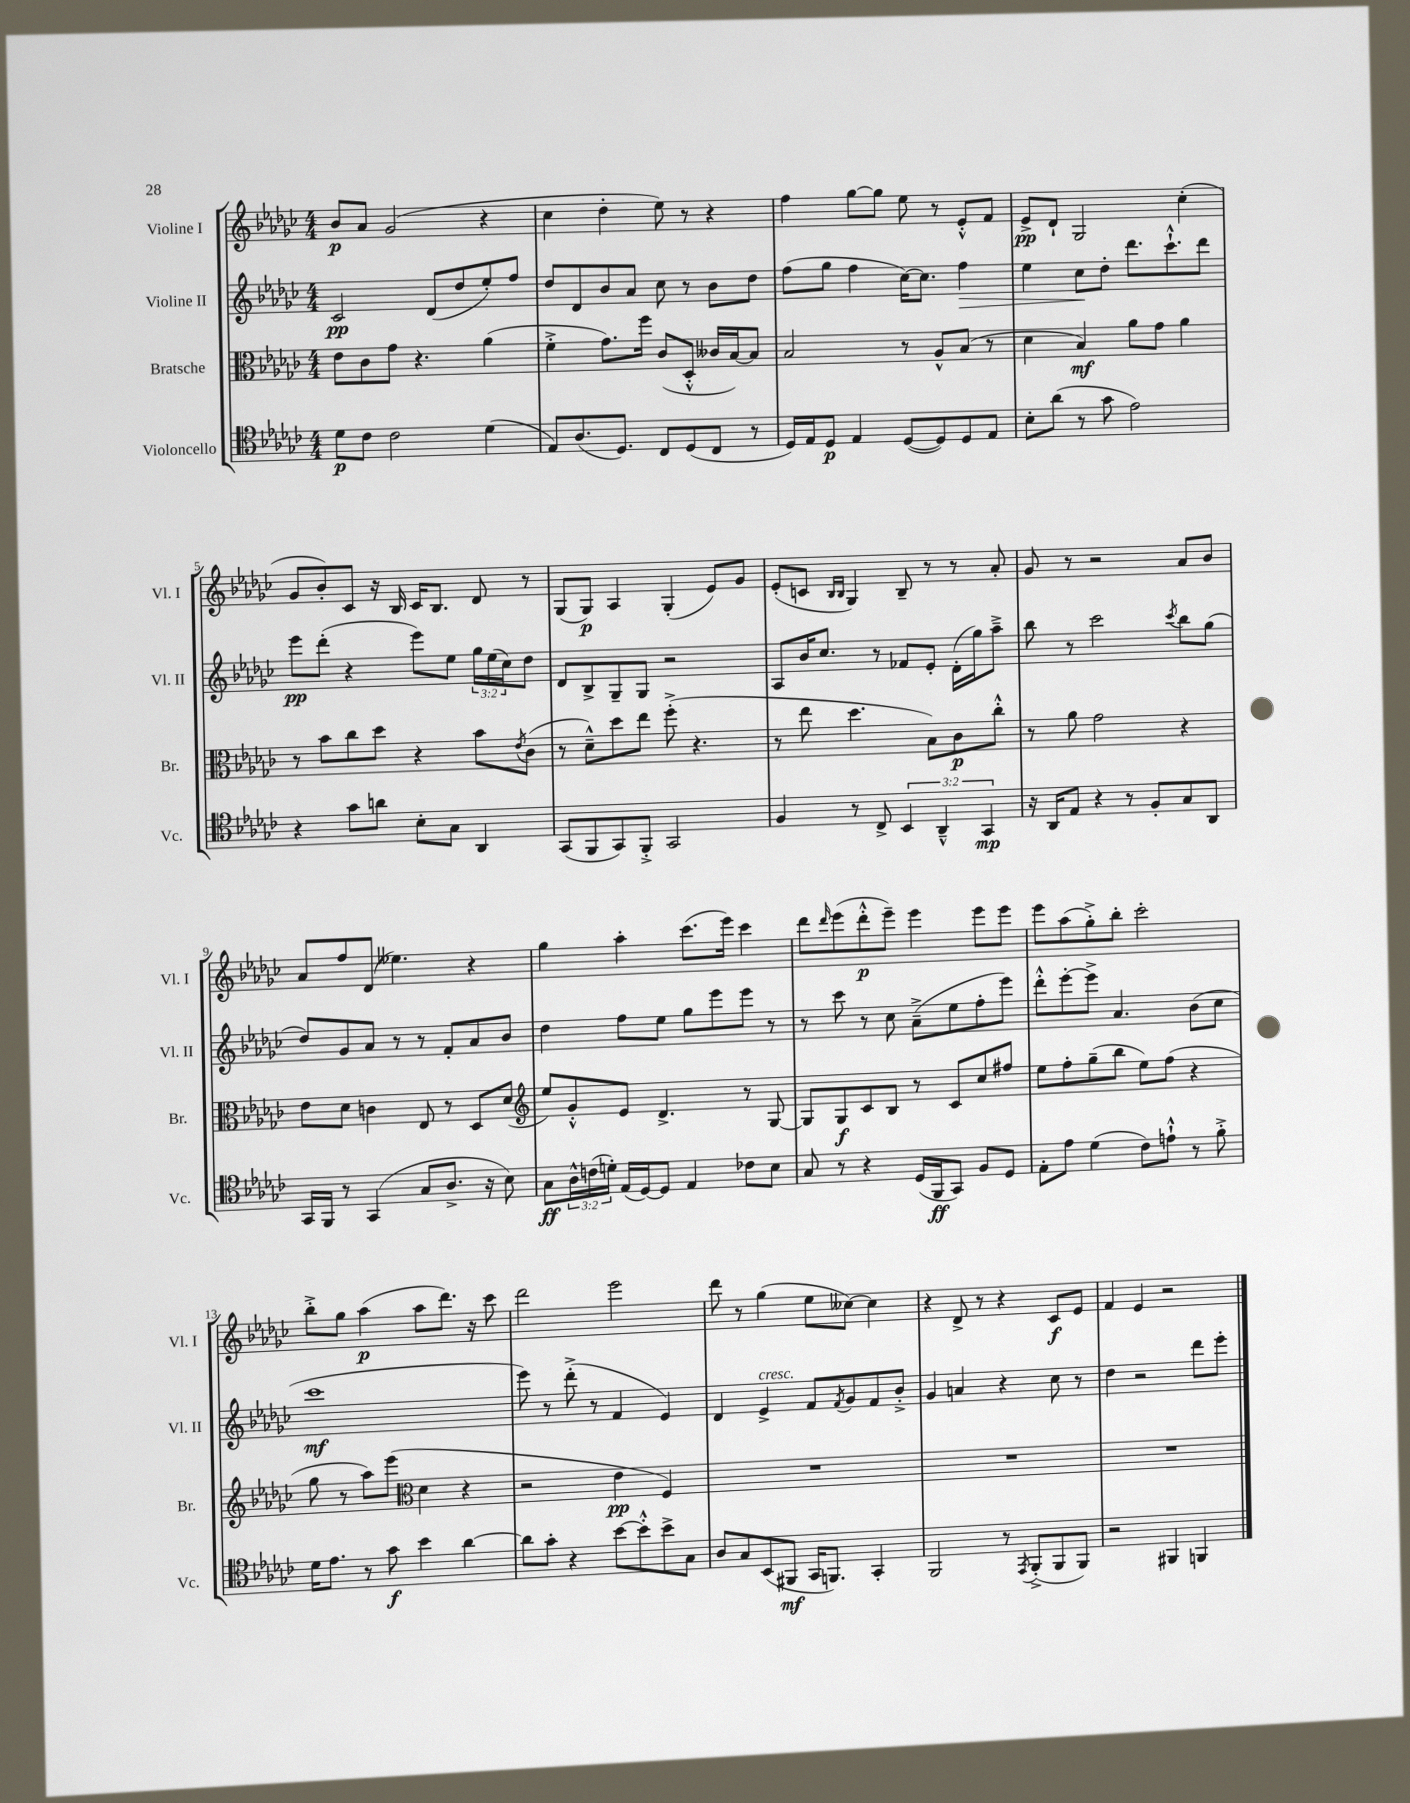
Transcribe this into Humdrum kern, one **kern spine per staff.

**kern	**dynam	**kern	**dynam	**kern	**dynam	**kern	**dynam
*part4	*part4	*part3	*part3	*part2	*part2	*part1	*part1
*staff4	*staff4	*staff3	*staff3	*staff2	*staff2	*staff1	*staff1
*I"Violoncello	*	*I"Bratsche	*	*I"Violine II	*	*I"Violine I	*
*I'Vc.	*	*I'Br.	*	*I'Vl. II	*	*I'Vl. I	*
*clefC4	*	*clefC3	*	*clefG2	*	*clefG2	*
*k[b-e-a-d-g-c-]	*	*k[b-e-a-d-g-c-]	*	*k[b-e-a-d-g-c-]	*	*k[b-e-a-d-g-c-]	*
*M4/4	*	*M4/4	*	*M4/4	*	*M4/4	*
=1	=1	=1	=1	=1	=1	=1	=1
8d-\L	p	8e-\L	.	2c-/	pp	8b-/L	p
8c-\J	.	8c-\	.	.	.	8a-/J	.
2c-\	.	8g-\J	.	.	.	(2g-/	.
.	.	4.r	.	.	.	.	.
.	.	.	.	(8d-/L	.	.	.
.	.	.	.	8dd-/	.	.	.
(4d-\	.	(4a-\	.	8ee-'/)	.	4r	.
.	.	.	.	8ff/J	.	.	.
=2	=2	=2	=2	=2	=2	=2	=2
8E-/L)	.	4f'^\	.	8dd-/L	.	4cc-\	.
(8.A-/	.	.	.	8d-/	.	.	.
.	.	8.g-\L)	.	8b-/	.	4dd-'\	.
8.D-/J)	.	.	.	.	.	.	.
.	.	.	.	8a-/J	.	.	.
.	.	16ff\Jk	.	.	.	.	.
8C-/L	.	(8c-/L	.	8cc-\	.	8ee-\)	.
(8D-/	.	8D-'^^/J	.	8r	.	8r	.
8C-/J	.	16c--X/LL	.	8b-\L	.	4r	.
.	.	[16B-/J)	.	.	.	.	.
8r	.	8B-/J]	.	8dd-\J	.	.	.
=3	=3	=3	=3	=3	=3	=3	=3
16D-/LL)	.	2B-/	.	(8ff\L	.	4ff\	.
16E-/J	.	.	.	.	.	.	.
8D-/J	p	.	.	8gg-\J	.	.	.
4E-/	.	.	.	4ff\	.	[8gg-\L	.
.	.	.	.	.	.	8gg-\J]	.
([8D-/L	.	8r	.	[16cc-\KL)	.	8ee-\	.
.	.	.	.	8.cc-\J]	.	.	.
8D-/])	.	8A-^^/L	.	.	.	8r	.
!	!	!	!	!	!LO:HP:b	!	!
8D-/	.	(8B-/J	.	4ff\	>	8e-'^^/L	.
8E-/J	.	8r	.	.	.	8f/J	.
=4	=4	=4	=4	=4	=4	=4	=4
8B-'\L	.	4d-\	.	4ee-\	.	8e-^/L	pp
(8a-\J	.	.	.	.	.	8d-`/J	.
8r	.	4B-/)	mf	8cc-\L	.	2G-/	.
8g-\	.	.	.	8dd-'\J	]	.	.
2e-\)	.	8a-\L	.	8.ddd-\L	.	.	.
.	.	8g-\J	.	.	.	.	.
.	.	.	.	8.ccc-`^^\	.	.	.
.	.	4a-\	.	.	.	(4cc-'\	.
.	.	.	.	8ddd-\J	.	.	.
!!LO:LB:g=z
=5	=5	=5	=5	=5	=5	=5	=5
4r	.	8r	.	8eee-\L	pp	8g-/L	.
.	.	8b-\L	.	(8ddd-'\J	.	8b-'/)	.
8g-\L	.	8cc-\	.	4r	.	8c-/J	.
8an\J	.	8dd-\J	.	.	.	16r	.
.	.	.	.	.	.	16B-/	.
8B-'\L	.	4r	.	8eee-\L)	.	16c-/KL	.
.	.	.	.	.	.	8.B-/J	.
8G-\J	.	.	.	8ee-\J	.	.	.
4AA-/	.	8b-\L	.	24gg-\LL	.	8d-/	.
.	.	.	.	(24ee-\	.	.	.
.	.	.	.	24cc-\J)	.	.	.
.	.	8qe-/	.	.	.	.	.
.	.	(8c-\J	.	8dd-\J	.	8r	.
=6	=6	=6	=6	=6	=6	=6	=6
(8GG-/L	.	8r	.	8d-/L	.	(8G-/L	.
8FF/	.	8d-~^^\L)	.	8B-^/	.	8G-/J)	p
8GG-/)	.	8dd-\	.	8G-~/	.	4A-/	.
8FF'^/J	.	8ee-\J	.	8G-/J	.	.	.
2GG-/	.	(8ff'^\	.	2r	.	(4G-'/	.
.	.	4.r	.	.	.	.	.
.	.	.	.	.	.	8e-/L)	.
.	.	.	.	.	.	8g-/J	.
=7	=7	=7	=7	=7	=7	=7	=7
4F/	.	8r	.	8A-/L	.	(8e-'/L	.
.	.	8ee-\	.	16b-/K	.	8cn/J	.
.	.	.	.	8.cc-/J	.	.	.
.	.	.	.	.	.	16qqB-/LL	.
.	.	.	.	.	.	16qqB-/JJ	.
8r	.	4.dd-\	.	.	.	4G-/)	.
8C-^/	.	.	.	8r	.	.	.
6BB-/	.	.	.	8f-X/L	.	8B-~/	.
.	.	8B-\L)	.	8e-'/J	.	8r	.
6AA-~^^/	.	.	.	.	.	.	.
.	.	8c-\	p	(16d-'\LL	.	8r	.
.	.	.	.	16gg-\J)	.	.	.
6GG-/	mp	.	.	.	.	.	.
.	.	8cc-'^^\J	.	8aa-~^\J	.	8a-'/	.
=8	=8	=8	=8	=8	=8	=8	=8
16r	.	8r	.	8bb-\	.	8g-/	.
16AA-/KL	.	.	.	.	.	.	.
8E-/J	.	8a-\	.	8r	.	8r	.
4r	.	2g-\	.	2ccc-\	.	2r	.
8r	.	.	.	.	.	.	.
8F'/L	.	.	.	.	.	.	.
.	.	.	.	8qccc-/	.	.	.
8G-/	.	4r	.	8bb-\L	.	8a-/L	.
8AA-/J	.	.	.	(8gg-\J	.	8b-/J	.
!!LO:LB:g=z
=9	=9	=9	=9	=9	=9	=9	=9
16GG-/LL	.	8e-\L	.	8dd-/L)	.	8a-/L	.
16FF/JJ	.	.	.	.	.	.	.
8r	.	8d-\J	.	8g-/	.	8ff/	.
(4GG-/	.	4cn\	.	8a-/J	.	(8d-/J	.
.	.	.	.	8r	.	4.ee--X\)	.
8G-/L	.	8E-/	.	8r	.	.	.
8.A-^/J	.	8r	.	8f'/L	.	.	.
.	.	8D-/L	.	8a-/	.	4r	.
16r	.	.	.	.	.	.	.
8B-\)	.	(8d-/J	.	8b-/J	.	.	.
=10	=10	=10	=10	=10	=10	=10	=10
*	*	*clefG2	*	*	*	*	*
8G-\L	ff	8ee-/L)	.	4dd-\	.	4gg-\	.
24A-^^\L	.	8g-'^^/	.	.	.	.	.
(24cn\	.	.	.	.	.	.	.
24dn'\JJ)	.	.	.	.	.	.	.
(16E-/LL	.	8e-/J	.	8ff\L	.	4aa-'\	.
[16D-/J)	.	.	.	.	.	.	.
8D-/J]	.	4.d-^/	.	8ee-\J	.	.	.
4E-/	.	.	.	8gg-\L	.	(8.ccc-\L	.
.	.	.	.	8eee-\	.	.	.
.	.	.	.	.	.	16eee-\Jk)	.
8c-X\L	.	8r	.	8eee-\J	.	4ccc-\	.
8B-\J	.	[8G-/	.	8r	.	.	.
=11	=11	=11	=11	=11	=11	=11	=11
8G-/	.	8G-/L]	.	8r	.	8ddd-\L	.
.	.	.	.	.	.	16qqddd-/	.
8r	.	8G-/	f	8ccc-\	.	(8eee-\	.
4r	.	8c-/	.	8r	.	8ddd-'^^\	p
.	.	8B-/J	.	8cc-\	.	8eee-~\J)	.
(16D-/LL	.	8r	.	(8a-~^\L	.	4eee-\	.
16FF/J	ff	.	.	.	.	.	.
8GG-/J)	.	8c-/L	.	8ee-\	.	.	.
8F/L	.	8cc-/	.	8ff'\	.	8eee-\L	.
8D-/J	.	8ff#X/J	.	8eee-\J)	.	8eee-\J	.
=12	=12	=12	=12	=12	=12	=12	=12
8E-'\L	.	8ee-\L	.	8ddd-'^^\L	.	8eee-\L	.
8e-\J	.	8ff'\	.	[8eee-'\	.	(8aa-\	.
(4d-\	.	(8gg-~\	.	8eee-^\J]	.	8gg-'^\)	.
.	.	8bb-\J	.	4.a-/	.	8bb-'\J	.
8c-\L)	.	8ee-\L)	.	.	.	2ccc-'\	.
8en`^^\J	.	(8ff\J	.	.	.	.	.
8r	.	4r	.	(8b-\L	.	.	.
8f'^\	.	.	.	8cc-\J	.	.	.
!!LO:LB:g=z
=13	=13	=13	=13	=13	=13	=13	=13
16d-\KL	.	8gg-\	.	1ccc-	mf	8bb-'^\L	.
8.e-\J	.	.	.	.	.	.	.
.	.	8r	.	.	.	8gg-\J	.
8r	.	8aa-\L)	.	.	.	(4aa-\	p
8g-\	f	(8eee-\J	.	.	.	.	.
*	*	*clefC3	*	*	*	*	*
4b-\	.	4d-\	.	.	.	8aa-\L	.
.	.	.	.	.	.	8.ddd-\J)	.
[4a-\	.	4r	.	.	.	.	.
.	.	.	.	.	.	16r	.
.	.	.	.	.	.	8ccc-\	.
=14	=14	=14	=14	=14	=14	=14	=14
8a-\L]	.	2r	.	8eee-\)	.	2ddd-\	.
8g-'\J	.	.	.	8r	.	.	.
4r	.	.	.	(8ddd-'^\	.	.	.
.	.	.	.	8r	.	.	.
[8b-\L	.	4e-\	pp	4f/	.	2eee-\	.
8b-'^^\]	.	.	.	.	.	.	.
8b-^\	.	4F/)	.	4e-/)	.	.	.
8G-\J	.	.	.	.	.	.	.
=15	=15	=15	=15	=15	=15	=15	=15
8A-/L	.	1r	.	4d-/	.	8ddd-\	.
8G-/	.	.	.	.	.	8r	.
!	!	!	!	!LO:TX:a:i:t=cresc.	!	!	!
(8BB-/	.	.	.	4e-^/	.	(4gg-\	.
8FF#X/J	mf	.	.	.	.	.	.
16GG-/KL	.	.	.	8f/L	.	8ee-\L	.
8.FFn/J)	.	.	.	.	.	.	.
.	.	.	.	8qf/	.	.	.
.	.	.	.	8g-/	.	[8cc--X\J)	.
4GG-'/	.	.	.	8f/	.	4cc--\]	.
.	.	.	.	8b-'^/J	.	.	.
=16	=16	=16	=16	=16	=16	=16	=16
2FF/	.	1r	.	4g-/	.	4r	.
.	.	.	.	4an/	.	8d-^/	.
.	.	.	.	.	.	8r	.
8r	.	.	.	4r	.	4r	.
8qEE-/	.	.	.	.	.	.	.
(8FF'^/L	.	.	.	.	.	.	.
8FF/	.	.	.	8cc-\	.	8c-/L	f
8FF/J)	.	.	.	8r	.	8e-/J	.
=17	=17	=17	=17	=17	=17	=17	=17
2r	.	1r	.	4dd-\	.	4f/	.
.	.	.	.	2r	.	4e-/	.
4FF#X/	.	.	.	.	.	2r	.
4FFn/	.	.	.	8ddd-\L	.	.	.
.	.	.	.	8eee-'\J	.	.	.
==	==	==	==	==	==	==	==
*-	*-	*-	*-	*-	*-	*-	*-
